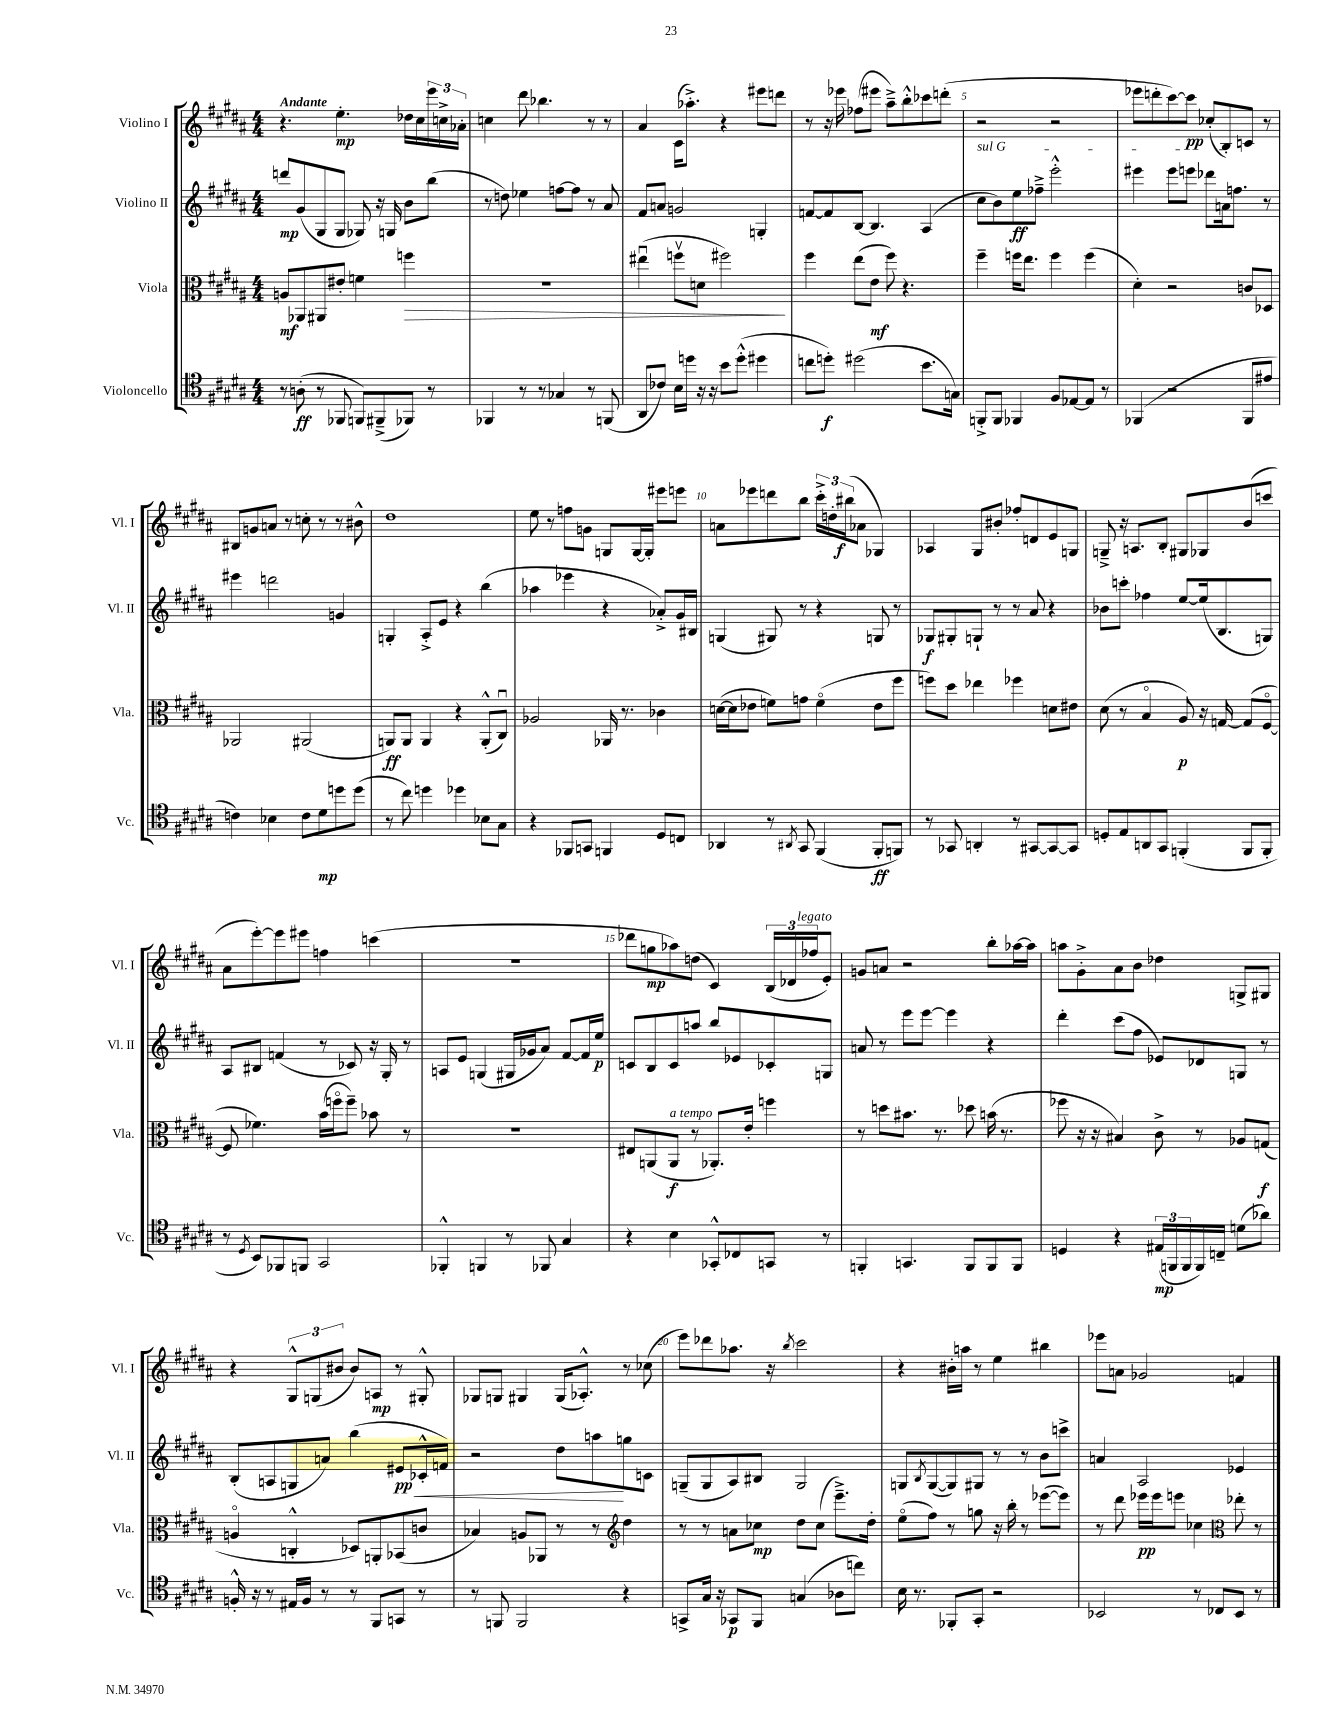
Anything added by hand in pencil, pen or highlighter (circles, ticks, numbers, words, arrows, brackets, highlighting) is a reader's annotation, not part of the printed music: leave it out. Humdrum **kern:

**kern	**dynam	**kern	**dynam	**kern	**dynam	**kern	**dynam
*part4	*part4	*part3	*part3	*part2	*part2	*part1	*part1
*staff4	*staff4	*staff3	*staff3	*staff2	*staff2	*staff1	*staff1
*I"Violoncello	*	*I"Viola	*	*I"Violino II	*	*I"Violino I	*
*I'Vc.	*	*I'Vla.	*	*I'Vl. II	*	*I'Vl. I	*
*clefC4	*	*clefC3	*	*clefG2	*	*clefG2	*
*k[f#c#g#d#a#]	*	*k[f#c#g#d#a#]	*	*k[f#c#g#d#a#]	*	*k[f#c#g#d#a#]	*
*M4/4	*	*M4/4	*	*M4/4	*	*M4/4	*
=1	=1	=1	=1	=1	=1	=1	=1
!	!	!	!	!	!	!LO:TX:a:B:t=Andante	!
8r	.	8An/L	mf	8dddn/L	mp	4.r	.
(8An'\	ff	8AA-X/	.	(8g#/	.	.	.
8r	.	8AA#X/	.	8G#/	.	.	.
8FF-X/	.	8e#X'/J	.	8G#/J	.	4.ee'\	mp
8FFn/L)	.	4fn\	.	8G-X/)	.	.	.
(8FF#X~^/	.	.	.	16r	.	.	.
.	.	.	.	16Gn/	.	.	.
!	!	!	!LO:HP:b	!	!	!	!
8FF-X/J)	.	4ffn\	>	8b\L	.	16dd-X\LL	.
.	.	.	.	.	.	16cc#\	.
8r	.	.	.	(8bb\J	.	24eee\	.
.	.	.	.	.	.	24ccn^\	.
.	.	.	.	.	.	24a-X'\JJ	.
=2	=2	=2	=2	=2	=2	=2	=2
4FF-X/	.	1r	.	8r	.	4ccn\	.
.	.	.	.	8ddn\)	.	.	.
8r	.	.	.	4ee-X\	.	8ddd#\	.
8r	.	.	.	.	.	4.bb-X\	.
4G-X/	.	.	.	[8ffn\L	.	.	.
.	.	.	.	8ff\J]	.	.	.
8r	.	.	.	8r	.	8r	.
(8FFn/	.	.	.	8a#/	.	8r	.
=3	=3	=3	=3	=3	=3	=3	=3
8AA#/L	.	(4ee#Xu\	.	8f#/L	.	4a#/	.
8c-X/J)	.	.	.	8an/J	.	.	.
16B\LL	.	8ffnv\L	.	2gn/	.	(16c#\KL	.
16ddn\JJ	.	.	.	.	.	8.aa-X'^\J)	.
16r	.	8dn\J	.	.	.	.	.
16r	.	.	.	.	.	.	.
8b\L	.	2ff#X\)	.	.	.	4r	.
(8dd'^^\J	.	.	.	.	.	.	.
4dd#X\	.	.	.	4Gn'/	.	8eee#X\L	.
.	.	.	.	.	.	8dddn\J	.
.	.	.	]	.	.	.	.
=4	=4	=4	=4	=4	=4	=4	=4
8ccn\L	.	4ff#\	.	[8fn/L	.	8r	.
8ddn'\J)	f	.	.	8f/]	.	16r	.
.	.	.	.	.	.	16eee-X\	.
(2dd#X\	.	(8ee\L	.	[8B/J	.	(8ff-X\L	.
.	.	8e\J	mf	4.B/]	.	8eee#X\J	.
.	.	8ff#\)	.	.	.	8aa#~^\L)	.
.	.	4.r	.	.	.	8bb'^^\	.
8.b\L	.	.	.	(4A#/	.	8ccc-X\	.
.	.	.	.	.	.	(8dddn'\J	.
16Gn\Jk)	.	.	.	.	.	.	.
=5	=5	=5	=5	=5	=5	=5	=5
!	!	!	!	!LO:TX:a:i:t=sul G	!	!	!
8FFn'^/L	.	4ff#~\	.	8cc#\L	.	2r	.
8FF/J	.	.	.	8b\)	.	.	.
4FF-X/	.	16ffn\KL	.	8ee\	ff	.	.
.	.	8.ee\J	.	.	.	.	.
.	.	.	.	8ff-X~^\J	.	.	.
8F#/L	.	4ff\	.	2eee'^^\	.	2r	.
[8E-X/	.	.	.	.	.	.	.
8E-/J]	.	(4ff\	.	.	.	.	.
8r	.	.	.	.	.	.	.
=6	=6	=6	=6	=6	=6	=6	=6
(4FF-X/	.	4d#'\)	.	4eee#X\	.	8eee-X\L	.
.	.	.	.	.	.	8dddn'\	.
2r	.	2r	.	8eee#\L	.	[8ccc#\)	.
.	.	.	.	8eeen\J	.	8ccc#\J]	pp
.	.	.	.	8ddd-X\L	.	(8cc-X'/L	.
.	.	.	.	16an\k	.	8B'/)	.
.	.	.	.	8.ffn\J	.	.	.
8FF-/L	.	8cn/L	.	.	.	8cn/J	.
8e#X/J	.	8D-X/J	.	8r	.	8r	.
!!LO:LB:g=z
=7	=7	=7	=7	=7	=7	=7	=7
4cn\)	.	2AA-X/	.	4eee#X\	.	8B#X/L	.
.	.	.	.	.	.	8gn/	.
4B-X\	.	.	.	2dddn\	.	8an/J	.
.	.	.	.	.	.	8r	.
8c\L	.	(2AA#X/	.	.	.	8ccn'\	.
8d#\	mp	.	.	.	.	8r	.
8ddn\	.	.	.	4gn/	.	8r	.
(8dd\J	.	.	.	.	.	8b#X^^\	.
=8	=8	=8	=8	=8	=8	=8	=8
8r	.	8AAn/L)	ff	4Gn'/	.	1dd#	.
8cc#\)	.	8AA/J	.	.	.	.	.
4ddn\	.	4AA/	.	8A#'^/L	.	.	.
.	.	.	.	8e/J	.	.	.
4dd-X\	.	4r	.	4r	.	.	.
8B-X\L	.	(8AA'^^/L	.	(4bb\	.	.	.
8G#\J	.	8C#u/J)	.	.	.	.	.
=9	=9	=9	=9	=9	=9	=9	=9
4r	.	2A-X/	.	4aa-X\	.	8ee\	.
.	.	.	.	.	.	8r	.
8FF-X/L	.	.	.	4eee-X\	.	8ffn\L	.
8GGn/J	.	.	.	.	.	8gn\J	.
4FFn/	.	16AA-X/	.	4r	.	8Gn/L	.
.	.	8.r	.	.	.	.	.
.	.	.	.	.	.	[16G/L	.
.	.	.	.	.	.	16G'/JJ]	.
8D#/L	.	4c-X\	.	8a-X'^/L)	.	8eee#X\L	.
8Cn/J	.	.	.	16g#/L	.	8eeen\J	.
.	.	.	.	16B#X/JJ	.	.	.
=10	=10	=10	=10	=10	=10	=10	=10
4AA-X/	.	([16dn\LL	.	(4Gn/	.	8an\L	.
.	.	16d\J]	.	.	.	.	.
.	.	8e-X\J	.	.	.	8eee-X\	.
8r	.	8fn\L)	.	8G#X/)	.	8dddn\	.
8qAA#X/	.	.	.	.	.	.	.
8GG#/	.	8gn\J	.	8r	.	8bb\J	.
(4FF#/	.	(4f\	.	4r	.	24ccc#'^\LL	.
.	.	.	.	.	.	24ddn'\	.
.	.	.	.	.	.	(24bb#X\J	f
.	.	.	.	.	.	8a-X\J	.
8FF#'/L	ff	8e-\L	.	8Gn/	.	4G-X/)	.
8FFn/J)	.	8ff#\J	.	8r	.	.	.
=11	=11	=11	=11	=11	=11	=11	=11
8r	.	8ffn\L)	.	8G-X/L	f	4A-X/	.
8GG-X/	.	8dd#\J	.	8G#X'/	.	.	.
4AAn'/	.	4ee-X\	.	8Gn`/J	.	8G#/L	.
.	.	.	.	8r	.	8b#X'/J	.
8r	.	4ff-X\	.	8r	.	8ff-X'/L	.
[8GG#X/L	.	.	.	8a#/	.	8dn/	.
8GG#/_	.	8dn\L	.	4r	.	8e/	.
8GG#/J]	.	8e#X\J	.	.	.	8Gn/J	.
=12	=12	=12	=12	=12	=12	=12	=12
8Dn'/L	.	(8d#\	.	8b-X\L	.	8Gn~^/	.
8E/	.	8r	.	8cccn'\J	.	16r	.
.	.	.	.	.	.	8.An/L	.
8AAn/	.	4B/	.	4ff-X\	.	.	.
8GG#/J	.	.	.	.	.	8B'/J	.
(4FFn'/	.	8A#/)	p	[8ee/L	.	8G#X/L	.
.	.	16r	.	(16ee/k]	.	8G-X/	.
.	.	[16Gn/	.	8.B/	.	.	.
8FF/L	.	(8G/L]	.	.	.	(8b/	.
8FF'/J	.	[8F#/J	.	8Gn/J)	.	8cccn/J	.
!!LO:LB:g=z
=13	=13	=13	=13	=13	=13	=13	=13
8r	.	8F#/]	.	8A#/L	.	8a#\L	.
8qD#/	.	.	.	.	.	.	.
8BB/L)	.	4.f-X\)	.	8B#X/J	.	[8eee'\)	.
8FF-X/	.	.	.	(4fn/	.	8eee\]	.
8FFn/J	.	.	.	.	.	8eee#X\J	.
2GG#/	.	(16b\LL	.	8r	.	4ffn\	.
.	.	16ffn\J	.	.	.	.	.
.	.	8ff~\J)	.	8c-X/)	.	.	.
.	.	8b-X\	.	16r	.	(4cccn\	.
.	.	.	.	16G#'/	.	.	.
.	.	8r	.	8r	.	.	.
=14	=14	=14	=14	=14	=14	=14	=14
4FF-X'^^/	.	1r	.	8An/L	.	1r	.
.	.	.	.	8e/J	.	.	.
4FFn/	.	.	.	(4Gn/	.	.	.
8r	.	.	.	16G#X/LL	.	.	.
.	.	.	.	16g-X/J	.	.	.
8FF-X/	.	.	.	8a#/J)	.	.	.
4G#/	.	.	.	[8f#/L	.	.	.
.	.	.	.	16f#/L]	.	.	.
.	.	.	.	16ee/JJ	p	.	.
=15	=15	=15	=15	=15	=15	=15	=15
4r	.	8E#X/L	.	8cn/L	.	8ddd-X\L	.
.	.	(8AAn/	.	8B/	.	8ggn\	mp
!	!	!LO:TX:a:i:t=a tempo	!	!	!	!	!
4B\	.	8AA/J	f	8c/	.	8aa-X\)	.
.	.	8r	.	8aan/J	.	(8ddn\J	.
8GG-X'^^/L	.	8.AA-X'/L)	.	8bb/L	.	4c#/)	.
8C-X/	.	.	.	8e-X/	.	.	.
.	.	16e'/Jk	.	.	.	.	.
8GGn/J	.	4ffn\	.	8c-X'/	.	(24B/LL	.
.	.	.	.	.	.	24d-X/	.
!	!	!	!	!	!	!LO:TX:a:i:t=legato	!
.	.	.	.	.	.	24ff-X/J	.
8r	.	.	.	8Gn/J	.	8e'/J)	.
=16	=16	=16	=16	=16	=16	=16	=16
4FFn'/	.	8r	.	8an/	.	8gn/L	.
.	.	8ddn\L	.	8r	.	8an/J	.
4.GGn/	.	8.b#X\J	.	8eee\L	.	2r	.
.	.	.	.	[8eee\J	.	.	.
.	.	8.r	.	.	.	.	.
.	.	.	.	4eee\]	.	.	.
8FF/L	.	8dd-X\	.	.	.	.	.
8FF/	.	(16bn\	.	4r	.	8bb'\L	.
.	.	8.r	.	.	.	.	.
8FF/J	.	.	.	.	.	[16aa-X\L	.
.	.	.	.	.	.	16aa-\JJ]	.
=17	=17	=17	=17	=17	=17	=17	=17
4Dn/	.	8ff-X\	.	4ddd#'\	.	8aan\L	.
.	.	16r	.	.	.	8g#'^\	.
.	.	16r	.	.	.	.	.
4r	.	4B#X/)	.	(8ccc#\L	.	8a#\	.
.	.	.	.	8ff#\J	.	8b\J	.
(24E#X/LL	mp	8c#^\	.	8e-X/L)	.	4dd-X\	.
24FFn/	.	.	.	.	.	.	.
24FF/	.	.	.	.	.	.	.
16FF/)	.	8r	.	8d-X/	.	.	.
16Cn~/JJ	.	.	.	.	.	.	.
(8dn\L	.	8A-X/L	.	8Gn/J	.	8Gn^/L	.
8a-X\J)	.	(8Gn/J	f	8r	.	8G#X/J	.
!!LO:LB:g=z
=18	=18	=18	=18	=18	=18	=18	=18
16Fn'^^/	.	4An/	.	(8B'/L	.	4r	.
16r	.	.	.	.	.	.	.
8r	.	.	.	8An/	.	.	.
16E#X/LL	.	4Cn'^^/	.	8Gn/	.	12G#^^/L	.
16F/JJ	.	.	.	.	.	.	.
.	.	.	.	.	.	(12Gn/	.
8r	.	.	.	8an/J)	.	.	.
.	.	.	.	.	.	12b#X/J	.
8r	.	8D-X/L)	.	(4bb\	.	8b#/L)	.
8FF#/L	.	8AAn'/	.	.	.	8An/J	mp
!	!	!	!	!	!LO:HP:b	!	!
8GGn/J	.	(8BB-X/	.	8e#X/L	< pp	8r	.
8r	.	8cn/J	.	16c-X'^^/L	.	8G#X'^^/	.
.	.	.	.	16fn/JJ)	.	.	.
=19	=19	=19	=19	=19	=19	=19	=19
8r	.	4B-X/)	.	2r	.	8G-X/L	.
8FFn/	.	.	.	.	.	8Gn/J	.
2FF/	.	8An/L	.	.	.	4G#X/	.
.	.	8AA-X/J	.	.	.	.	.
.	.	8r	.	8dd#\L	.	(16G#/KL	.
.	.	.	.	.	.	8.A-X'^^/J)	.
.	.	8r	.	8aan\	.	.	.
*	*	*clefG2	*	*	*	*	*
4r	.	4dd#\	.	8ggn\	[	8r	.
.	.	.	.	8cn\J	.	(8cc-X\	.
=20	=20	=20	=20	=20	=20	=20	=20
8GGn^/L	.	8r	.	(8Gn~/L	.	8eee\L)	.
16G#/Jk	.	8r	.	8G/	.	8ddd-X\	.
16r	.	.	.	.	.	.	.
8GG-X/L	p	8an\L	.	8A#/)	.	8.aa-X\J	.
8FF#/J	.	8cc-X\J	mp	8B#X/J	.	.	.
.	.	.	.	.	.	16r	.
.	.	.	.	.	.	8qbb/	.
(4Gn/	.	8dd#\L	.	2G/	.	2ccc#\	.
.	.	(8cc-\J	.	.	.	.	.
8A-X\L	.	8.eee~^\L)	.	.	.	.	.
8ccn\J)	.	.	.	.	.	.	.
.	.	16dd#'\Jk	.	.	.	.	.
=21	=21	=21	=21	=21	=21	=21	=21
16B\	.	(8ee\L	.	8Gn/L	.	4r	.
8.r	.	.	.	.	.	.	.
.	.	.	.	8qB/	.	.	.
.	.	8ff#\J)	.	([8G/	.	.	.
8FF-X'/L	.	8r	.	8G/])	.	16b#X'\LL	.
.	.	.	.	.	.	16aan\JJ	.
8GG#'/J	.	8ggn\	.	8G#X/J	.	8r	.
2r	.	16r	.	8r	.	4ee\	.
.	.	16bb'\	.	.	.	.	.
.	.	8r	.	8r	.	.	.
.	.	([8eee-X\L	.	8b\L	.	4bb#X\	.
.	.	8eee-\J])	.	8cccn^\J	.	.	.
=22	=22	=22	=22	=22	=22	=22	=22
2BB-X/	.	8r	.	4an/	.	8eee-X\L	.
.	.	8ddd#\	.	.	.	8an\J	.
.	.	16eee-X\LL	pp	2A#/	.	2g-X/	.
.	.	16eee-\J	.	.	.	.	.
.	.	8eeen\J	.	.	.	.	.
8r	.	4cc-X\	.	.	.	.	.
8C-X/L	.	.	.	.	.	.	.
*	*	*clefC3	*	*	*	*	*
8BB-/J	.	8ee-X'\	.	4e-X/	.	4fn/	.
8r	.	8r	.	.	.	.	.
==	==	==	==	==	==	==	==
*-	*-	*-	*-	*-	*-	*-	*-
